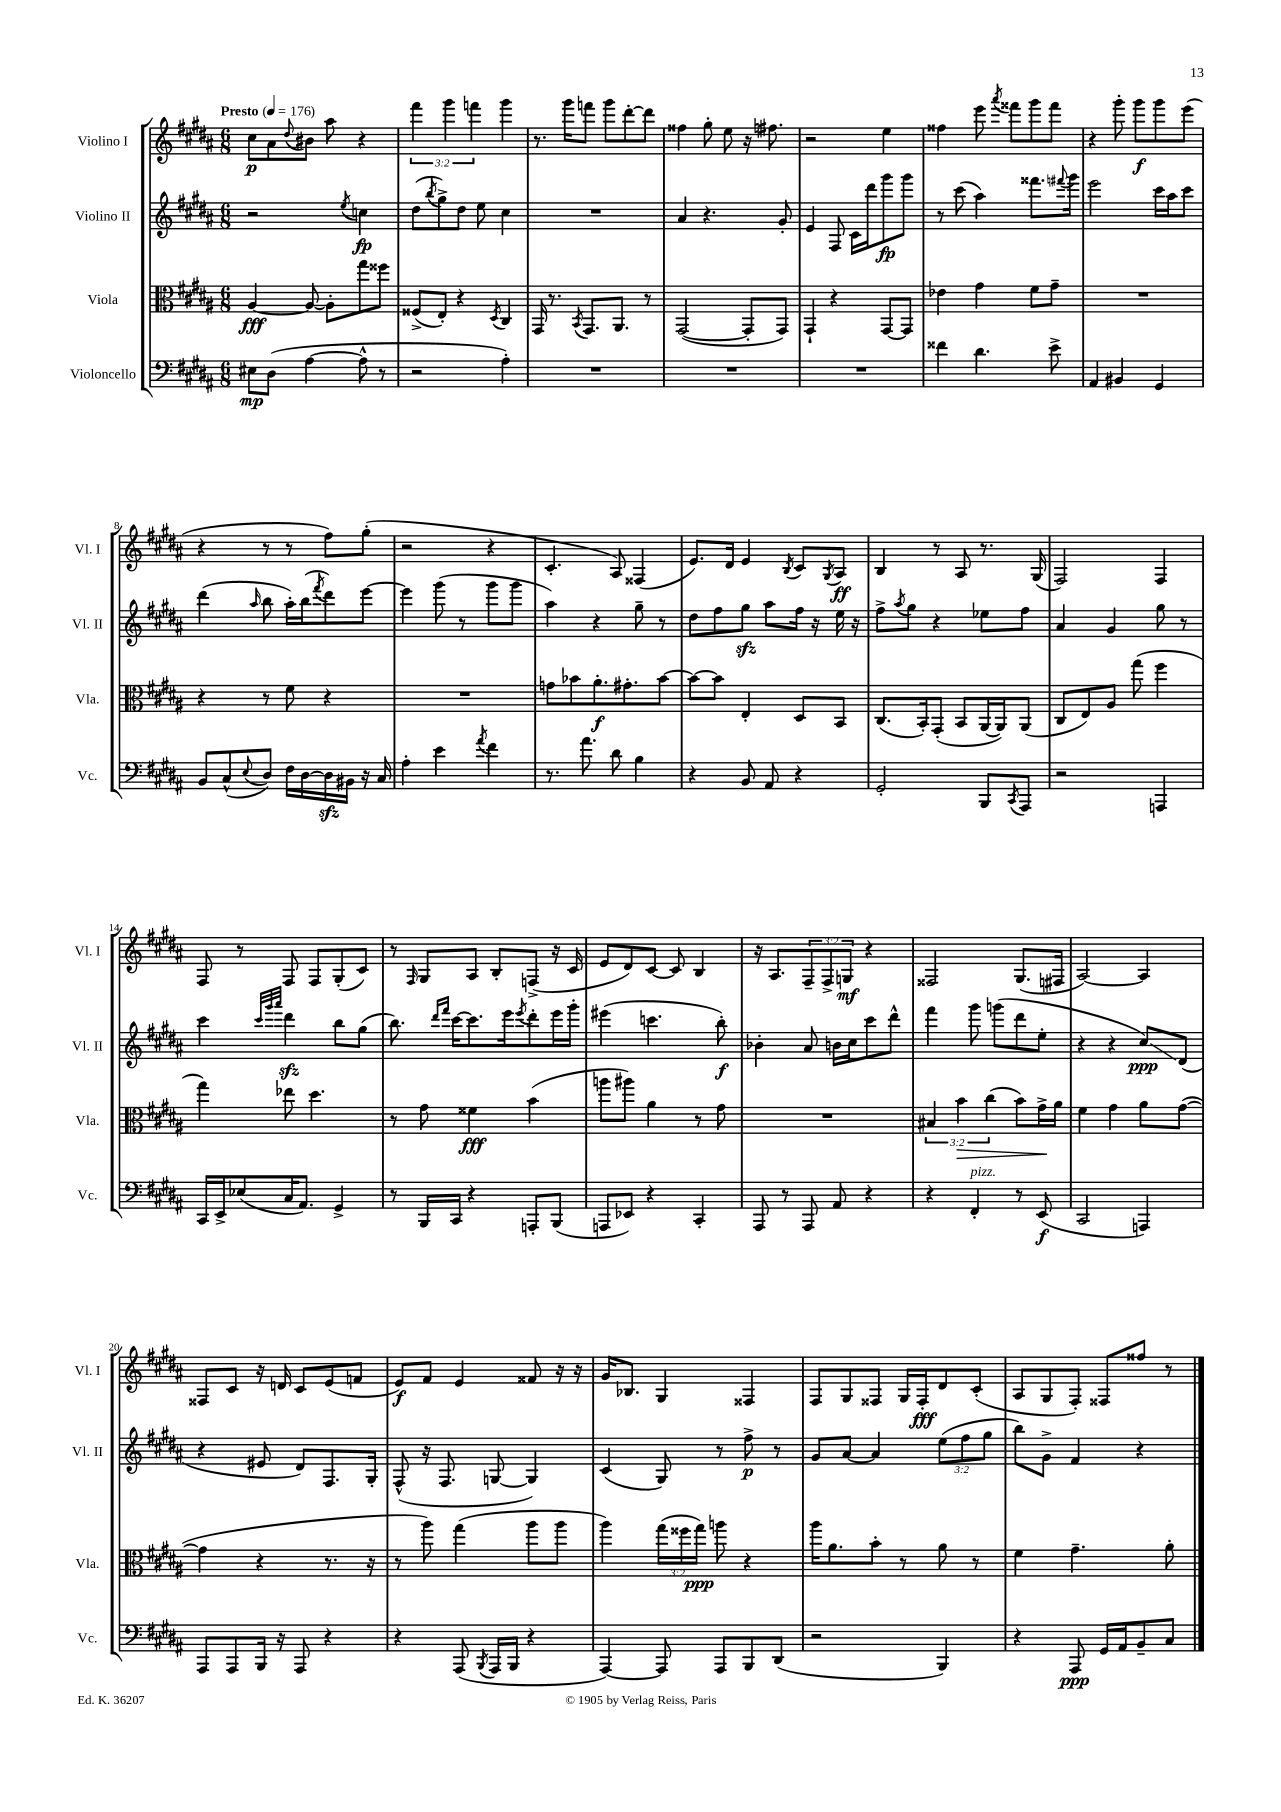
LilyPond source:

<<
\new StaffGroup <<
\new Staff = "s0" \with { instrumentName = "Violino I" shortInstrumentName = "Vl. I" } {
    \clef treble \key b \major \numericTimeSignature \time 6/8 \override Staff.TupletNumber.text = #tuplet-number::calc-fraction-text \tempo "Presto" 4 = 176
    cis''8\p ais'8 \appoggiatura { dis''8 } bis'8 ais''8 r4 |
    \tuplet 3/2 { fis'''4 gis'''4 f'''4 } gis'''4 |
    r8. gis'''16 f'''8 gis'''8 dis'''8~-. dis'''8 |
    fisis''4 gis''8-. e''8 r16 fis''8. |
    r2 e''4 |
    fisis''4 e'''8 \acciaccatura { ais'''8 } fisis'''8 gis'''8 fisis'''8 |
    r4 gis'''8-. gis'''8\f gis'''8 e'''8( |
    r4 r8 r8 fis''8) gis''8-.( |
    r2 r4 |
    cis'4.-. ais8) fisis4( |
    e'8.) dis'16 e'4 \acciaccatura { b8 } cis'8 \acciaccatura { gis8 } ais8\ff |
    b4 r8 ais8 r8. gis16( |
    fis2) fis4 |
    fis8 r8 fis8 fis8 gis8-.( cis'8) |
    r8 \grace { fis16 } gis8 ais8 b8-. f8->( r16 cis'16 |
    e'8 dis'8) cis'8~ cis'8 b4 |
    r16 ais8. \tuplet 3/2 { fis8-- fis8-> g8\mf } r4 |
    fisis2 gis8.( fis16 |
    ais2~) ais4 |
    fisis8 cis'8 r16 d'16 cis'8 e'8( f'8 |
    e'8\f) fis'8 e'4 fisis'8 r16 r16 |
    gis'16 bes8. gis4 fisis4 |
    fis8 gis8 fisis8 gis16 fisis16-.\fff dis'8 cis'8-.( |
    ais8 gis8 fis8-.) fisis8 fisis''8 r8 \bar "|." |
}
\new Staff = "s1" \with { instrumentName = "Violino II" shortInstrumentName = "Vl. II" } {
    \clef treble \key b \major \numericTimeSignature \time 6/8 \override Staff.TupletNumber.text = #tuplet-number::calc-fraction-text
    r2 \acciaccatura { e''8 } c''4\fp |
    dis''8( \acciaccatura { b''8 } gis''8->) dis''8 e''8 cis''4 |
    R2. |
    ais'4 r4. gis'8-. |
    e'4 fis8 cis'16 dis'''16 gis'''8\fp gis'''8 |
    r8 cis'''8( ais''4) fisis'''8. \appoggiatura { fis'''8 } gis'''16 |
    e'''2 cis'''16 ais''16 cis'''8 |
    dis'''4( \grace { ais''16 } b''8 ais''16-.) b''16( \acciaccatura { fis'''8 } dis'''8) e'''8~ |
    e'''4 gis'''8( r8 gis'''8 gis'''8 |
    ais''4) r4 gis''8-- r8 |
    dis''8 fis''8 gis''8\sfz ais''8 fis''16 r16 e''16 r16 |
    fis''8-> \acciaccatura { ais''8 } gis''8 r4 ees''8 fis''8 |
    ais'4 gis'4 gis''8 r8 |
    cis'''4 \grace { cis'''32 gis'''32 ais'''32 } dis'''4\sfz b''8 gis''8( |
    b''8.) \grace { dis'''16 fis'''16 } cis'''16~ cis'''8. e'''16 \acciaccatura { e'''8 } dis'''8-. e'''16 gis'''16-. |
    eis'''4( c'''4. b''8-.\f) |
    bes'4-. ais'8 b'16 cis''16 cis'''8 dis'''8-^ |
    fis'''4 gis'''8 g'''8( dis'''8 e''8-. |
    r4 r4 cis''8\glissando\ppp) dis'8( |
    r4 eis'8 dis'8) fis8. gis16-. |
    fis8-^( r16 fis8. g8~ g4) |
    cis'4( gis8) r8 fis''8->\p r8 |
    gis'8 ais'8~ ais'4 \tuplet 3/2 { e''8( fis''8 gis''8 } |
    b''8) gis'8-> fis'4 r4 \bar "|." |
}
\new Staff = "s2" \with { instrumentName = "Viola" shortInstrumentName = "Vla." } {
    \clef alto \key b \major \numericTimeSignature \time 6/8 \override Staff.TupletNumber.text = #tuplet-number::calc-fraction-text
    ais4~\fff ais8~ ais8-. gis''8 fisis''8 |
    fisis8->( e8-.) r4 \acciaccatura { dis8 } cis4 |
    gis,16 r8. \acciaccatura { b,8 } gis,8. ais,8. r8 |
    gis,2~( gis,8-. gis,8) |
    gis,4-! r4 gis,8~ gis,8 |
    ees'4 gis'4 fis'8 gis'8-- |
    R2. |
    r4 r8 fis'8 r4 |
    R2. |
    g'8 bes'8 ais'8.-.\f gis'8.-. bes'8~ |
    bes'8~ bes'8 e4-. dis8 b,8 |
    cis8.( b,16-.) gis,8-.( b,8 ais,16~ ais,16) ais,8( |
    cis8 e8) ais8 gis''8( fis''4 |
    gis''4) ees''8 dis''4. |
    r8 gis'8 fisis'4\fff b'4( |
    a''8 ais''8) ais'4 r8 gis'8 |
    R2. |
    \tuplet 3/2 { bis4 b'4\> cis''4( } b'8) gis'16->\! ais'16 |
    fis'4 gis'4 ais'8 gis'8~( |
    gis'4 r4 r8. r16 |
    r8 ais''8) gis''4( ais''8 ais''8 |
    ais''4) \tuplet 3/2 { gis''16( fisis''16 gis''16\ppp) } a''8 r4 |
    ais''16 ais'8. b'8-. r8 ais'8 r8 |
    fis'4 gis'4.-- ais'8-. \bar "|." |
}
\new Staff = "s3" \with { instrumentName = "Violoncello" shortInstrumentName = "Vc." } {
    \clef bass \key b \major \numericTimeSignature \time 6/8
    eis8\mp dis8( ais4~ ais8-^ r8 |
    r2 ais4-.) |
    R2. |
    R2. |
    R2. |
    fisis'4 dis'4. e'8-> |
    ais,4 bis,4 gis,4 |
    b,8 cis8-^( \appoggiatura { e8 } dis8) fis16 dis16~ dis16\sfz bis,16 r16 cis16 |
    ais4-. e'4 \acciaccatura { ais'8 } fis'4 |
    r8. ais'8. dis'8 b4 |
    r4 b,8 ais,8 r4 |
    gis,2-. b,,8 \acciaccatura { cis,8 } ais,,8 |
    r2 a,,4 |
    cis,16 e,16-> ees8( cis16 ais,8.) gis,4-> |
    r8 b,,16 cis,16 r4 a,,8-. b,,8( |
    a,,8 ees,8) r4 cis,4-. |
    ais,,8 r8 ais,,8 ais,8 r4 |
    r4 fis,4-.^\markup { \italic "pizz." } r8 e,8\f( |
    cis,2 a,,4) |
    ais,,8 ais,,8 b,,16 r16 ais,,8 r4 |
    r4 ais,,8( \acciaccatura { b,,8 } ais,,16 b,,16 r4 |
    ais,,4~) ais,,8 ais,,8 b,,8 dis,8( |
    r2 b,,4) |
    r4 ais,,8\ppp gis,16 ais,16 b,8-- cis8 \bar "|." |
}
>>
>>
